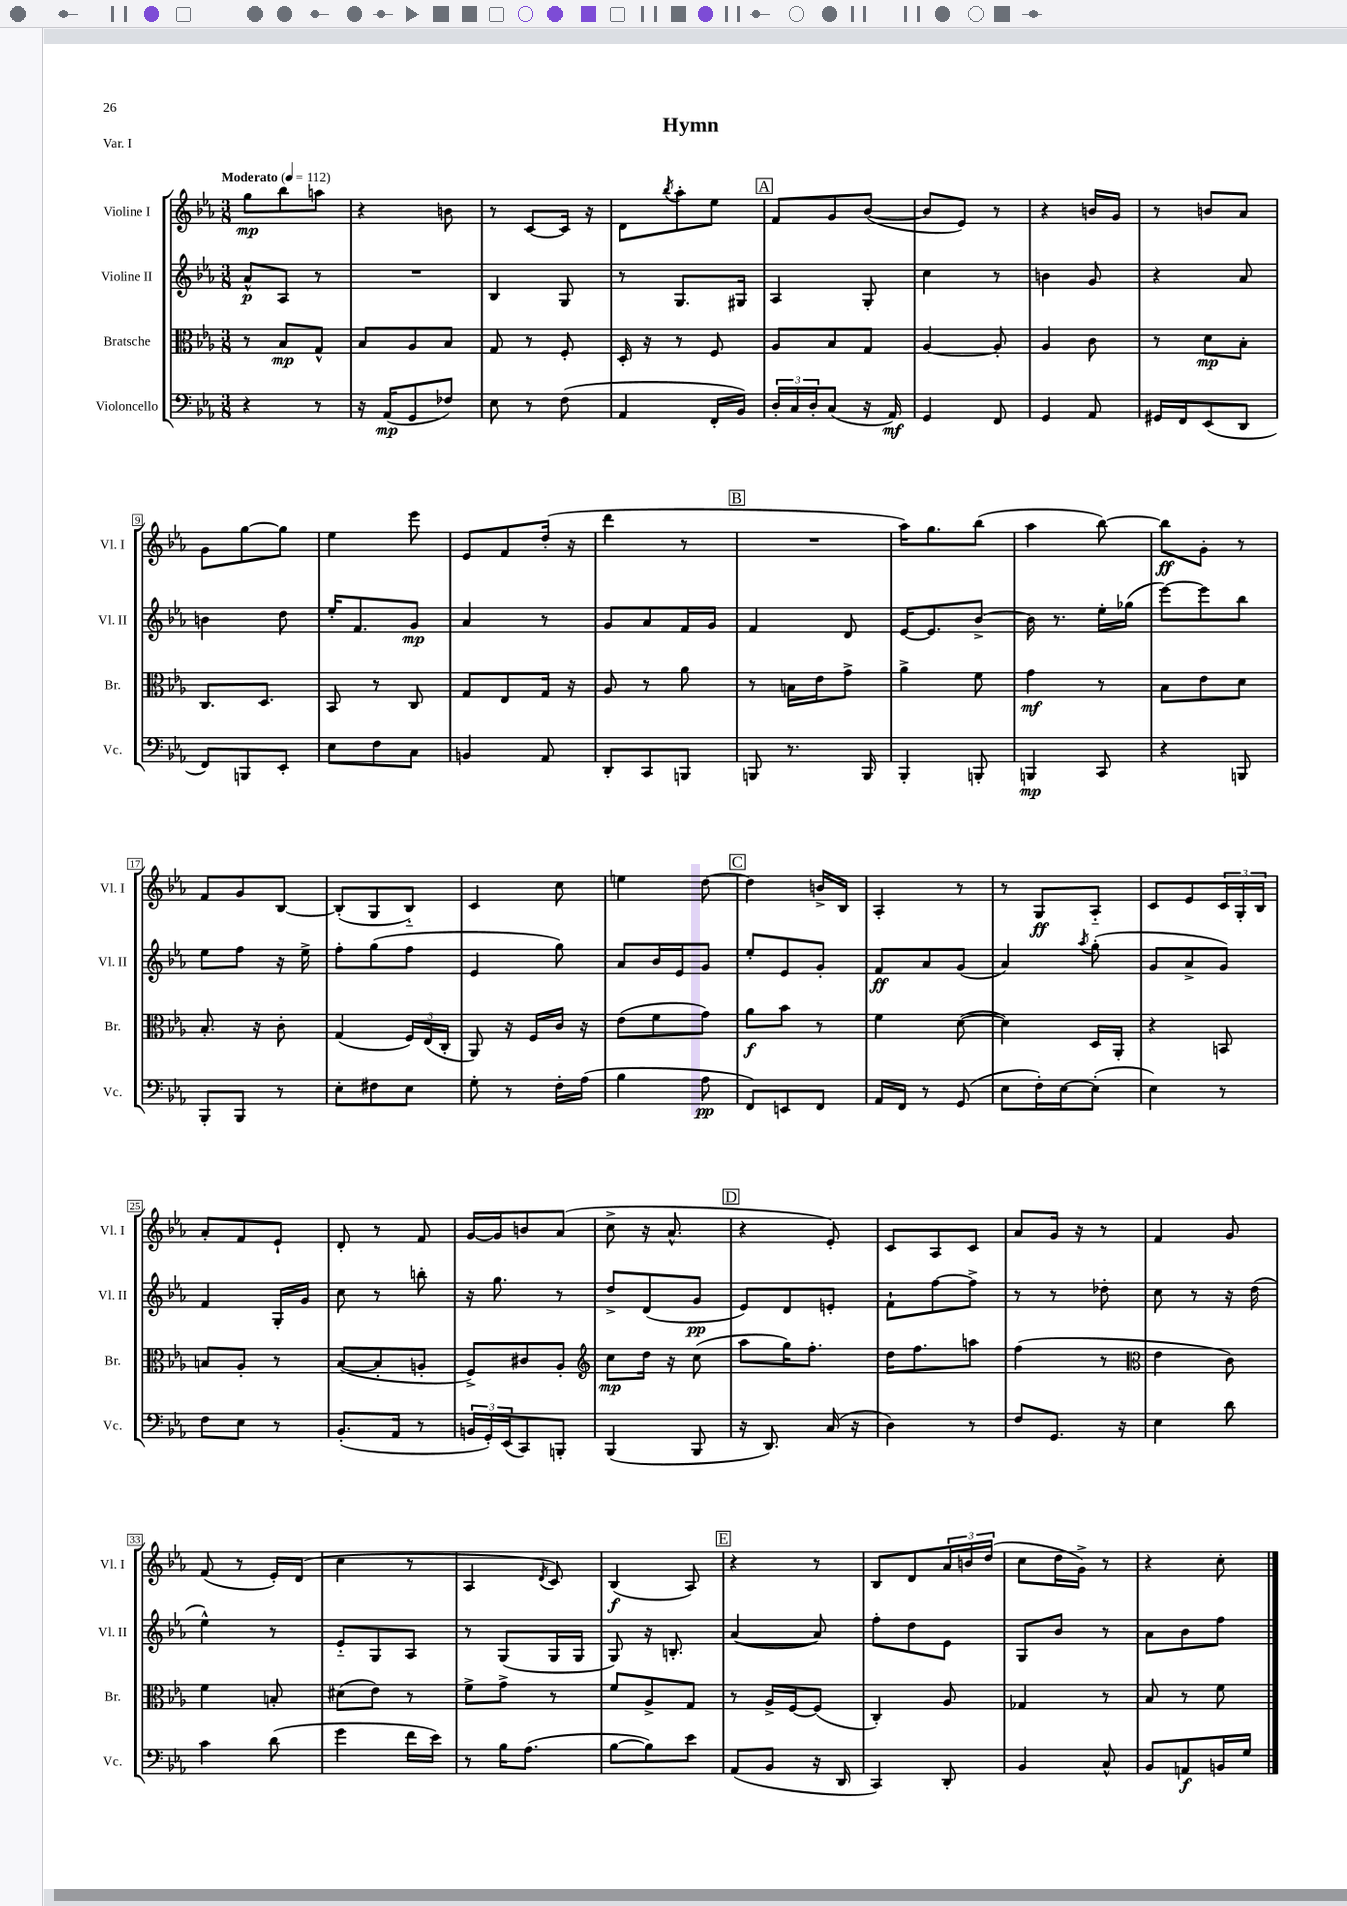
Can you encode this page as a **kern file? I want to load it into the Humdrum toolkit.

**kern	**dynam	**kern	**dynam	**kern	**dynam	**kern	**dynam
*part4	*part4	*part3	*part3	*part2	*part2	*part1	*part1
*staff4	*staff4	*staff3	*staff3	*staff2	*staff2	*staff1	*staff1
*I"Violoncello	*	*I"Bratsche	*	*I"Violine II	*	*I"Violine I	*
*I'Vc.	*	*I'Br.	*	*I'Vl. II	*	*I'Vl. I	*
*clefF4	*	*clefC3	*	*clefG2	*	*clefG2	*
*k[b-e-a-]	*	*k[b-e-a-]	*	*k[b-e-a-]	*	*k[b-e-a-]	*
*M3/8	*	*M3/8	*	*M3/8	*	*M3/8	*
*MM112	*	*MM112	*	*MM112	*	*MM112	*
=1	=1	=1	=1	=1	=1	=1	=1
!	!	!	!	!	!	!LO:TX:a:B:t=Moderato	!
4r	.	8r	.	8a-^^/L	p	8gg\L	mp
.	.	8B-/L	mp	8A-/J	.	8bb-\	.
8r	.	8G^^/J	.	8r	.	8aan\J	.
=2	=2	=2	=2	=2	=2	=2	=2
16r	.	8B-/L	.	4.r	.	4r	.
(16AA-/KL	mp	.	.	.	.	.	.
8GG/	.	8A-/	.	.	.	.	.
8F-X/J)	.	8B-/J	.	.	.	8bn\	.
=3	=3	=3	=3	=3	=3	=3	=3
8E-\	.	8G/	.	4B-/	.	8r	.
8r	.	8r	.	.	.	[8c/L	.
(8F\	.	8F'/	.	8G/	.	16c/Jk]	.
.	.	.	.	.	.	16r	.
=4	=4	=4	=4	=4	=4	=4	=4
4AA-/	.	16D'/	.	8r	.	8d\L	.
.	.	16r	.	.	.	.	.
.	.	.	.	.	.	8qbb-/	.
.	.	8r	.	8.G/L	.	8aa-'\	.
16FF'/LL	.	8F/	.	.	.	8ee-\J	.
16BB-/JJ)	.	.	.	16G#X/Jk	.	.	.
!!LO:REH:place=s1:t=A
=5	=5	=5	=5	=5	=5	=5	=5
24D'/LL	.	8A-/L	.	4A-/	.	8f/L	.
24C/	.	.	.	.	.	.	.
24D'/J	.	.	.	.	.	.	.
(8C/J	.	8B-/	.	.	.	8g/	.
16r	.	8G/J	.	8G'/	.	([8b-/J	.
16AA-/)	mf	.	.	.	.	.	.
=6	=6	=6	=6	=6	=6	=6	=6
4GG/	.	[4A-/	.	4cc\	.	8b-/L]	.
.	.	.	.	.	.	8e-/J)	.
8FF/	.	8A-'/]	.	8r	.	8r	.
=7	=7	=7	=7	=7	=7	=7	=7
4GG/	.	4A-/	.	4bn\	.	4r	.
8AA-/	.	8c\	.	8g/	.	16bn/LL	.
.	.	.	.	.	.	16g/JJ	.
=8	=8	=8	=8	=8	=8	=8	=8
16GG#X/LL	.	8r	.	4r	.	8r	.
16FF/J	.	.	.	.	.	.	.
(8EE-/	.	8d\L	mp	.	.	8bn/L	.
8DD/J	.	8B-'\J	.	8a-/	.	8a-/J	.
!!LO:LB:g=z
=9	=9	=9	=9	=9	=9	=9	=9
8FF/L)	.	8.C/L	.	4bn\	.	8g\L	.
8BBBn/	.	.	.	.	.	[8gg\	.
.	.	8.D/J	.	.	.	.	.
8EE-'/J	.	.	.	8dd\	.	8gg\J]	.
=10	=10	=10	=10	=10	=10	=10	=10
8E-\L	.	8BB-/	.	16ee-'/KL	.	4ee-\	.
.	.	.	.	8.f/	.	.	.
8F\	.	8r	.	.	.	.	.
8C\J	.	8C/	.	8g/J	mp	8eee-\	.
=11	=11	=11	=11	=11	=11	=11	=11
4BBn/	.	8G/L	.	4a-/	.	8e-/L	.
.	.	8E-/	.	.	.	8f/	.
8AA-/	.	16G/Jk	.	8r	.	(16dd'/Jk	.
.	.	16r	.	.	.	16r	.
=12	=12	=12	=12	=12	=12	=12	=12
8DD'/L	.	8A-/	.	8g/L	.	4ddd\	.
8CC/	.	8r	.	8a-/	.	.	.
8BBBn/J	.	8a-\	.	16f/L	.	8r	.
.	.	.	.	16g/JJ	.	.	.
!!LO:REH:place=s1:t=B
=13	=13	=13	=13	=13	=13	=13	=13
8BBBn/	.	8r	.	4f/	.	4.r	.
8.r	.	16Bn\LL	.	.	.	.	.
.	.	16e-\J	.	.	.	.	.
.	.	8g^\J	.	8d/	.	.	.
16BBB/	.	.	.	.	.	.	.
=14	=14	=14	=14	=14	=14	=14	=14
4BBB-'/	.	4a-^\	.	[16e-/KL	.	16aa-\KL)	.
.	.	.	.	8.e-/]	.	8.gg\	.
8BBBn'/	.	8f\	.	[8b-^/J	.	(8bb-\J	.
=15	=15	=15	=15	=15	=15	=15	=15
4BBBn/	mp	4g\	mf	16b-\]	.	4aa-\	.
.	.	.	.	8.r	.	.	.
8CC/	.	8r	.	16ee-'\LL	.	[8bb-\)	.
.	.	.	.	(16gg-X\JJ	.	.	.
=16	=16	=16	=16	=16	=16	=16	=16
4r	.	8B-\L	.	[8eee-\L)	.	8bb-\L]	ff
.	.	8e-\	.	8eee-\]	.	8g'\J	.
8BBBn/	.	8d\J	.	8bb-\J	.	8r	.
!!LO:LB:g=z
=17	=17	=17	=17	=17	=17	=17	=17
8BBB-'/L	.	8.B-'/	.	8ee-\L	.	8f/L	.
8BBB-/J	.	.	.	8ff\J	.	8g/	.
.	.	16r	.	.	.	.	.
8r	.	8c'\	.	16r	.	[8B-/J	.
.	.	.	.	16ee-^\	.	.	.
=18	=18	=18	=18	=18	=18	=18	=18
8E-'\L	.	(4G/	.	8ff'\L	.	(8B-'/L]	.
8F#X\	.	.	.	(8gg\	.	8G/	.
8E-\J	.	24F/LL)	.	8ff\J	.	8B-/J)	.
.	.	(24E-/	.	.	.	.	.
.	.	24C'/JJ	.	.	.	.	.
=19	=19	=19	=19	=19	=19	=19	=19
8G'\	.	8AA-/)	.	4e-/	.	4c/	.
8r	.	16r	.	.	.	.	.
.	.	16F/LL	.	.	.	.	.
16F'\LL	.	16c/JJ	.	8gg\)	.	8cc\	.
(16A-\JJ	.	16r	.	.	.	.	.
=20	=20	=20	=20	=20	=20	=20	=20
4B-\	.	(8e-\L	.	8a-/L	.	4een\	.
.	.	8f\	.	16b-/L	.	.	.
.	.	.	.	16e-/J	.	.	.
8A-\	pp	8g\J)	.	8g/J	.	[8dd\	.
!!LO:REH:place=s1:t=C
=21	=21	=21	=21	=21	=21	=21	=21
8FF/L)	.	8a-\L	f	8ee-'/L	.	4dd\]	.
8EEn/	.	8b-\J	.	8e-/	.	.	.
8FF/J	.	8r	.	8g'/J	.	16bn^/LL	.
.	.	.	.	.	.	16B-/JJ	.
=22	=22	=22	=22	=22	=22	=22	=22
16AA-/LL	.	4f\	.	8f/L	ff	4A-'/	.
16FF/JJ	.	.	.	.	.	.	.
8r	.	.	.	8a-/	.	.	.
(8GG/	.	([8d\	.	(8g/J	.	8r	.
=23	=23	=23	=23	=23	=23	=23	=23
8E-\L	.	4d\])	.	4a-/)	.	8r	.
16F'\L)	.	.	.	.	.	8G/L	ff
[16E-\J	.	.	.	.	.	.	.
.	.	.	.	8qaa-/	.	.	.
(8E-'\J]	.	16D/LL	.	(8gg'\	.	8A-/J	.
.	.	16AA-'/JJ	.	.	.	.	.
=24	=24	=24	=24	=24	=24	=24	=24
4E-\)	.	4r	.	8g/L	.	8c/L	.
.	.	.	.	8a-^/	.	8e-/	.
8r	.	8BBn/	.	8g/J)	.	24c/L	.
.	.	.	.	.	.	24G'/	.
.	.	.	.	.	.	24B-/JJ	.
!!LO:LB:g=z
=25	=25	=25	=25	=25	=25	=25	=25
8F\L	.	8Bn/L	.	4f/	.	8a-'/L	.
8E-\J	.	8A-'/J	.	.	.	8f/	.
8r	.	8r	.	16G'/LL	.	8e-`/J	.
.	.	.	.	16g/JJ	.	.	.
=26	=26	=26	=26	=26	=26	=26	=26
(8.BB-'/L	.	([8B-/L	.	8cc\	.	8d'/	.
.	.	8B-'/]	.	8r	.	8r	.
16AA-/Jk	.	.	.	.	.	.	.
8r	.	8An'/J	.	8bbn'\	.	8f/	.
=27	=27	=27	=27	=27	=27	=27	=27
24BBn/LL	.	8F^/L)	.	16r	.	[16g/LL	.
24GG'/)	.	.	.	.	.	.	.
.	.	.	.	8.gg\	.	16g/J]	.
(24EE-/J	.	.	.	.	.	.	.
8CC/)	.	8c#X/	.	.	.	8bn/	.
8BBBn'/J	.	8A-'/J	.	8r	.	(8a-/J	.
=28	=28	=28	=28	=28	=28	=28	=28
*	*	*clefG2	*	*	*	*	*
(4BBB-/	.	8cc\L	mp	8dd^/L	.	8cc^\	.
.	.	16dd\Jk	.	(8d/	.	16r	.
.	.	16r	.	.	.	8.a-^^/	.
8BBB-/	.	(8cc\	.	8g/J	pp	.	.
!!LO:REH:place=s1:t=D
=29	=29	=29	=29	=29	=29	=29	=29
16r	.	8aa-\L	.	8e-/L)	.	4r	.
8.DD/)	.	.	.	.	.	.	.
.	.	16gg\K)	.	8d/	.	.	.
.	.	8.ff'\J	.	.	.	.	.
(16C/	.	.	.	8en'/J	.	8e-'/)	.
16r	.	.	.	.	.	.	.
=30	=30	=30	=30	=30	=30	=30	=30
4D\)	.	16dd\KL	.	8f`\L	.	8c/L	.
.	.	8.ff\	.	.	.	.	.
.	.	.	.	[8ff\	.	8A-/	.
8r	.	8aan\J	.	8ff^\J]	.	8c/J	.
=31	=31	=31	=31	=31	=31	=31	=31
8F/L	.	(4ff\	.	8r	.	8a-/L	.
8.GG/J	.	.	.	8r	.	16g/Jk	.
.	.	.	.	.	.	16r	.
.	.	8r	.	8dd-X'\	.	8r	.
16r	.	.	.	.	.	.	.
=32	=32	=32	=32	=32	=32	=32	=32
*	*	*clefC3	*	*	*	*	*
4E-\	.	4e-\	.	8cc\	.	4f/	.
.	.	.	.	8r	.	.	.
8d\	.	8c\)	.	16r	.	8g/	.
.	.	.	.	(16dd\	.	.	.
!!LO:LB:g=z
=33	=33	=33	=33	=33	=33	=33	=33
4c\	.	4f\	.	4ee-^^\)	.	(8f/	.
.	.	.	.	.	.	8r	.
(8d\	.	8Bn'/	.	8r	.	16e-'/LL)	.
.	.	.	.	.	.	(16d/JJ	.
=34	=34	=34	=34	=34	=34	=34	=34
4g\	.	(8d#X\L	.	8e-/L	.	4cc\	.
.	.	8e-\J)	.	8G/	.	.	.
16f\LL	.	8r	.	8A-/J	.	8r	.
16e-\JJ)	.	.	.	.	.	.	.
=35	=35	=35	=35	=35	=35	=35	=35
8r	.	8f^\L	.	8r	.	4A-/	.
16B-\KL	.	8g^\J	.	(8G/L	.	.	.
(8.A-\J	.	.	.	.	.	.	.
.	.	.	.	.	.	8qd/	.
.	.	8r	.	16G/L	.	8c/)	.
.	.	.	.	16G/JJ	.	.	.
=36	=36	=36	=36	=36	=36	=36	=36
[8B-\L	.	8f/L	.	8G/)	.	(4B-/	f
8B-\])	.	8A-^/	.	16r	.	.	.
.	.	.	.	8.Bn'/	.	.	.
8e-\J	.	8G/J	.	.	.	8A-/)	.
!!LO:REH:place=s1:t=E
=37	=37	=37	=37	=37	=37	=37	=37
(8AA-/L	.	8r	.	([4a-/	.	4r	.
8BB-/J	.	16A-^/LL	.	.	.	.	.
.	.	[16F/J	.	.	.	.	.
16r	.	(8F/J]	.	8a-/])	.	8r	.
16DD/	.	.	.	.	.	.	.
=38	=38	=38	=38	=38	=38	=38	=38
4CC/)	.	4C'/)	.	8ff'\L	.	8B-/L	.
.	.	.	.	8dd\	.	8d/	.
8DD'/	.	8A-/	.	8e-\J	.	24a-/L	.
.	.	.	.	.	.	24bn/	.
.	.	.	.	.	.	(24dd/JJ	.
=39	=39	=39	=39	=39	=39	=39	=39
4BB-/	.	4G-X/	.	8G/L	.	8cc\L	.
.	.	.	.	8b-/J	.	16dd\L	.
.	.	.	.	.	.	16g^\JJ)	.
8C^^/	.	8r	.	8r	.	8r	.
=40	=40	=40	=40	=40	=40	=40	=40
8BB-/L	.	8B-/	.	8a-\L	.	4r	.
8AAn/	f	8r	.	8b-\	.	.	.
16BBn/L	.	8f\	.	8ff\J	.	8cc'\	.
16G/JJ	.	.	.	.	.	.	.
==	==	==	==	==	==	==	==
*-	*-	*-	*-	*-	*-	*-	*-
